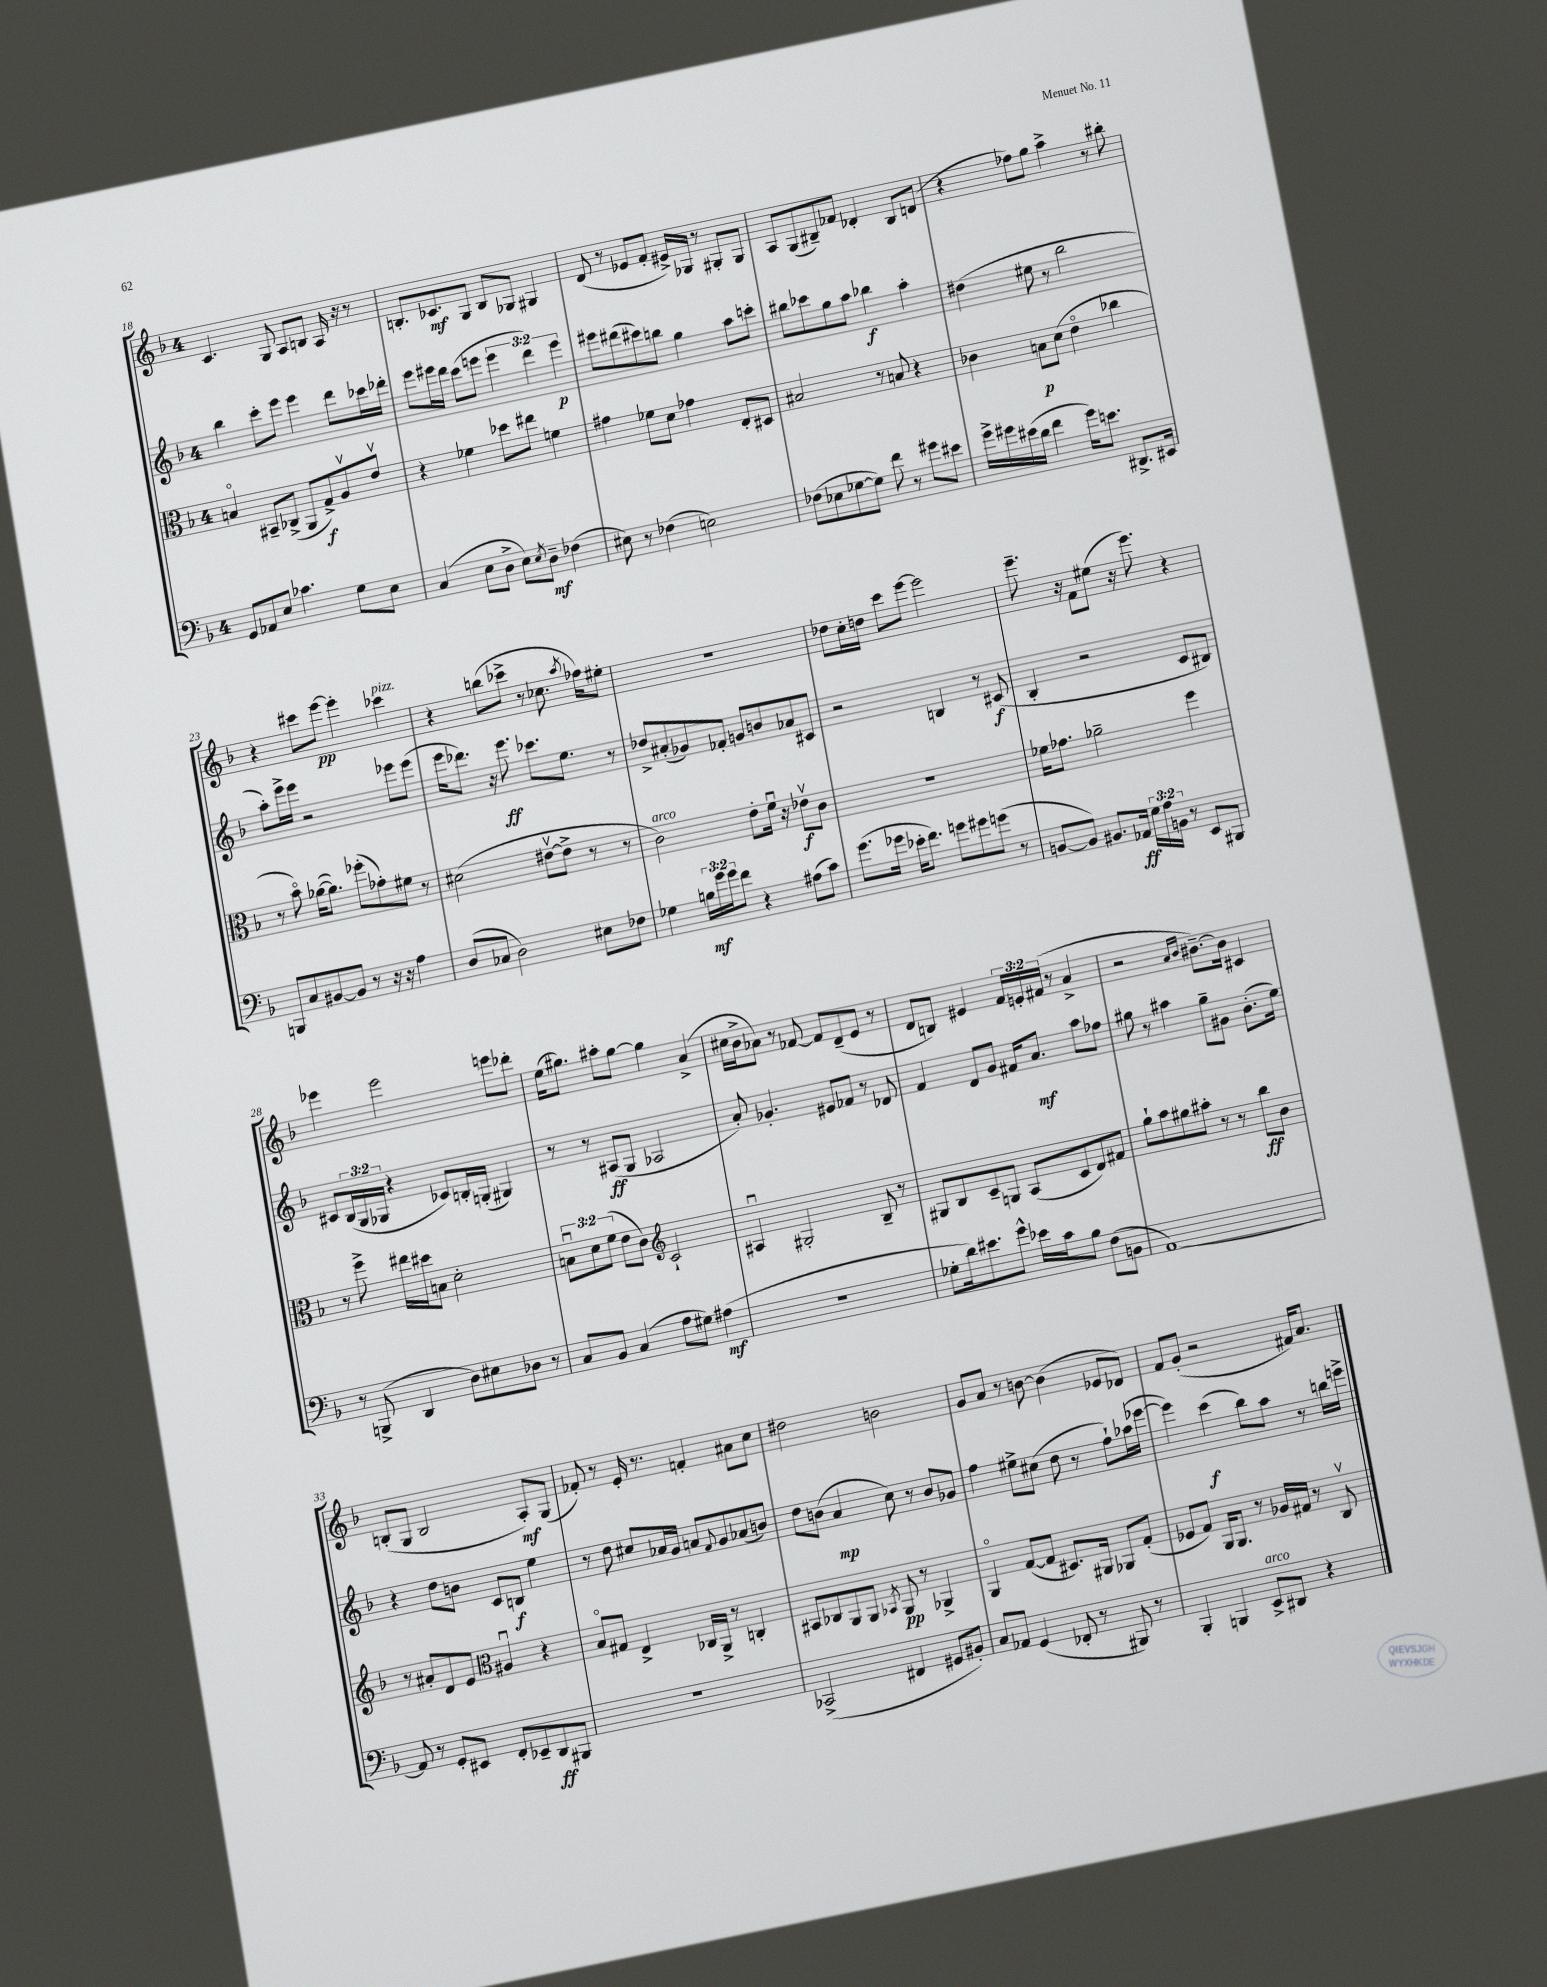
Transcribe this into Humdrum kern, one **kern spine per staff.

**kern	**kern	**kern	**kern
*staff4	*staff3	*staff2	*staff1
*clefF4	*clefC3	*clefG2	*clefG2
*k[b-]	*k[b-]	*k[b-]	*k[b-]
*M4/4	*M4/4	*M4/4	*M4/4
8GG	4Bo	4bb-	4.c
8AA-	.	.	.
8E	8BB#~	8ccc'	.
4.c-	(8C-^	8eee	8G
.	8AA	4eee	8A
.	8G^)	.	8B
8G	8Av	8ddd	16A
.	.	.	16r
8E	8ev	16ccc-	8r
.	.	16ddd-'	.
=	=	=	=
(4C	4r	8eee	8.B'
.	.	16eee#	.
.	.	16ddd	8.c-
8E	4f-	(8ccc	.
8D^	.	8eee	8G
8E)	8dd-	6eee	8B
8qE	.	.	.
8D~	8ee#	.	8G-
.	.	6ddd)	.
(4F-	4f	.	4G#
.	.	6eee	.
=	=	=	=
8E#)	4g#	8eee#	(8d
8r	.	(8ddd#	8r
(4F-	8f-	8ccc#)	8e-
.	8d	8bb	8f'
2E)	4g-	4gg	16e#^)
.	.	.	16G-
.	.	.	8r
.	8E'	8aa	8G#'
.	8D#	8ccc'	8G#
=	=	=	=
(8F-	2B#	8bb#	8A
8E-	.	8ccc-	(8G
[8G-	.	8gg	8B#~)
8G-])	.	8aa	8f-
8f	8r	4bb-	4d-'
8r	8B	.	.
8g#	4r	4aa'	8B#
8e#	.	.	(8d
=	=	=	=
16g^	4c-	(4dd#	4r
16g#	.	.	.
(16e#	.	.	.
16d	.	.	.
4f	8B	8ee#	8ff-)
.	(8d	8r	8gg
16g#)	4eo	2bb-	4aa^
8.e	.	.	.
8.DD#^	4cc-	.	8r
.	.	.	8bb#'
16EE#	.	.	.
=	=	=	=
8BBB	8r	8aa')	4r
8C	8b-o)	16eee^	.
.	.	16eee	.
[8BB#	([16a-	2r	8ccc#
.	8.a-])	.	.
8BB#]	.	.	[8eee
8r	(8ff-'	.	4eee']
16r	8g-')	.	.
16r	.	.	.
4A	8f#	8eee-	4ccc-
.	8r	(8eee-	.
=	=	=	=
(8D	(2d#	16eee	4r
.	.	8.ddd-)	.
8C-	.	.	.
2D)	.	16r	(8bb
.	.	8.eee	.
.	.	.	8ccc-^
.	[8e#v	8.ccc-	8r
.	8e#^]	.	8.cc-
.	.	8.ee	.
8E#	8r	.	.
.	.	.	8qaa
.	.	.	16ff-)
8F-	8r	8r	8ee#'
=	=	=	=
4G-	2c)	8dd-^	1r
.	.	(8a#'	.
24B	.	8g-)	.
24g	.	.	.
24g	.	.	.
8f	.	8f-'	.
4r	8e'	8g	.
.	16fu	8b	.
.	16r	.	.
(8A#	8e-v	8a-	.
8c)	8c	8c#	.
=	=	=	=
(8.g	1r	2r	8dd-
.	.	.	16cc'
16g-	.	.	16dd
16e-'	.	.	8ccc
8.f)	.	.	.
.	.	.	[8eee
8g	.	4B	2eee]
8g#	.	.	.
(8g	.	8r	.
8r	.	(8c#	.
=	=	=	=
[8BB	16f-	4B-'	8.eee~
.	8.g-	.	.
8BB])	.	.	.
.	.	.	16r
8.BB#	2a-~	2r	8f
.	.	.	(8ee#
16AA-	.	.	.
24G	.	.	16r
24A	.	.	.
.	.	.	8.eee)
24BB	.	.	.
8r	.	.	.
8EE	4ff	8c	4r
8BBB#	.	8B#)	.
=	=	=	=
8r	8r	8c#	4eee-
(8BBB^	8ff^	(24B-	.
.	.	24G	.
.	.	24G-	.
4DD	16ee#	4r	2eee-
.	16dd#	.	.
.	8B	.	.
8D)	2d'	8c-)	.
8E#	.	16B'	.
.	.	(16G'	.
8D-	.	4G#)	8eee
8r	.	.	8ddd-'
=	=	=	=
8C	12Bu	8r	(16ee
.	.	.	8.gg#)
.	12d	.	.
8BB-	.	8r	.
.	(12f	.	.
(4C	8e	(8A#	8aa#'
.	8c)	8G	[8gg#
*	*clefG2	*	*
8A	2c`	2A-	4gg#]
8G#)	.	.	.
(4A#	.	.	(4a^
=	=	=	=
1r	4A#u	8a')	16cc#
.	.	.	16b-^
.	.	4.g-'	8a-)
.	2G#'	.	8r
.	.	.	[8f-
.	.	8e#	8f-]
.	.	8f-	(8d~
.	8B-~	8r	8e
.	8r	8d-	8r
=	=	=	=
8G-'	8G#	4f	8d
16d)	8B-	.	8B)
8.e#	.	.	.
.	8c~	8d	4e#
8g^^	8G	8g	.
16e-	(8A	16f#	24f
.	.	.	24e'
16c	.	8.a	.
.	.	.	(24f#
8B-	8c	.	8r
(8F	8d)	8aa	4a^
8BB	8f#	8ff-	.
=	=	=	=
[1AA)	8gg`	8gg#	2r
.	8aa	8r	.
.	8gg#	4aa#	.
.	8aa#'	.	.
.	.	.	16qqa
.	.	.	16qqb-
.	8r	8gg#~	[8.b#~)
.	8r	8g#	.
.	.	.	16b#]
.	8bb-	(8.b-'	4c#
.	8b-	.	.
.	.	16ee)	.
=	=	=	=
8AA]	8r	4r	(8B'
8r	8a#'	.	8G
8GG'	8d	8dd	2B
8EE#	8e	8b	.
*	*clefC3	*	*
8FF'	4A#u	8c	.
8EE-~	.	8B	.
8DD	4r	4ee	8A')
8BBB#	.	.	(8G
=	=	=	=
1r	8B-o	8r	8f-')
.	8G#	8dd	8r
.	4E^	8cc#	16e'
.	.	.	8.r
.	.	16a-	.
.	.	16g	.
.	16C-	8a	4f'
.	16AA^	.	.
.	.	8qqf	.
.	8r	8g	.
.	4C'	(8a-	8a#
.	.	8b)	8cc
=	=	=	=
(2CC-^	8BB#	8dd	2dd#
.	8C-	(8b	.
.	8AA	4a	.
.	8AA	.	.
.	8qBB-	.	.
4FF#	8AA	8cc)	2b
.	8r	8r	.
8GG#	4AA-^	8b	.
8BB#')	.	8g-	.
=	=	=	=
8C	4AAo	4ff	8g
8AA-	.	.	8a
(4GG	([8G	8ee#^	8r
.	8G]	(8cc#	[8b
8FF-'	8.D#)	8dd	(4b]
8r	.	8r	.
.	16AA#	.	.
8BBB#)	8AA-	8ff`)	8e-
8r	(8G'	(16aa-	8d-)
.	.	[16eee-	.
=	=	=	=
4BBB-'	8F-	4eee-])	8f
.	8G)	.	(8g'
4BBB	16AA	(4ccc	2r
.	8.AA	.	.
8EE^	8r	8bb-)	.
8DD#	16A-	8aa	.
.	16G#	.	.
4r	8r	8r	16f#)
.	.	.	8.a
.	8Cv	16bb	.
.	.	16eee^	.
==	==	==	==
*-	*-	*-	*-
